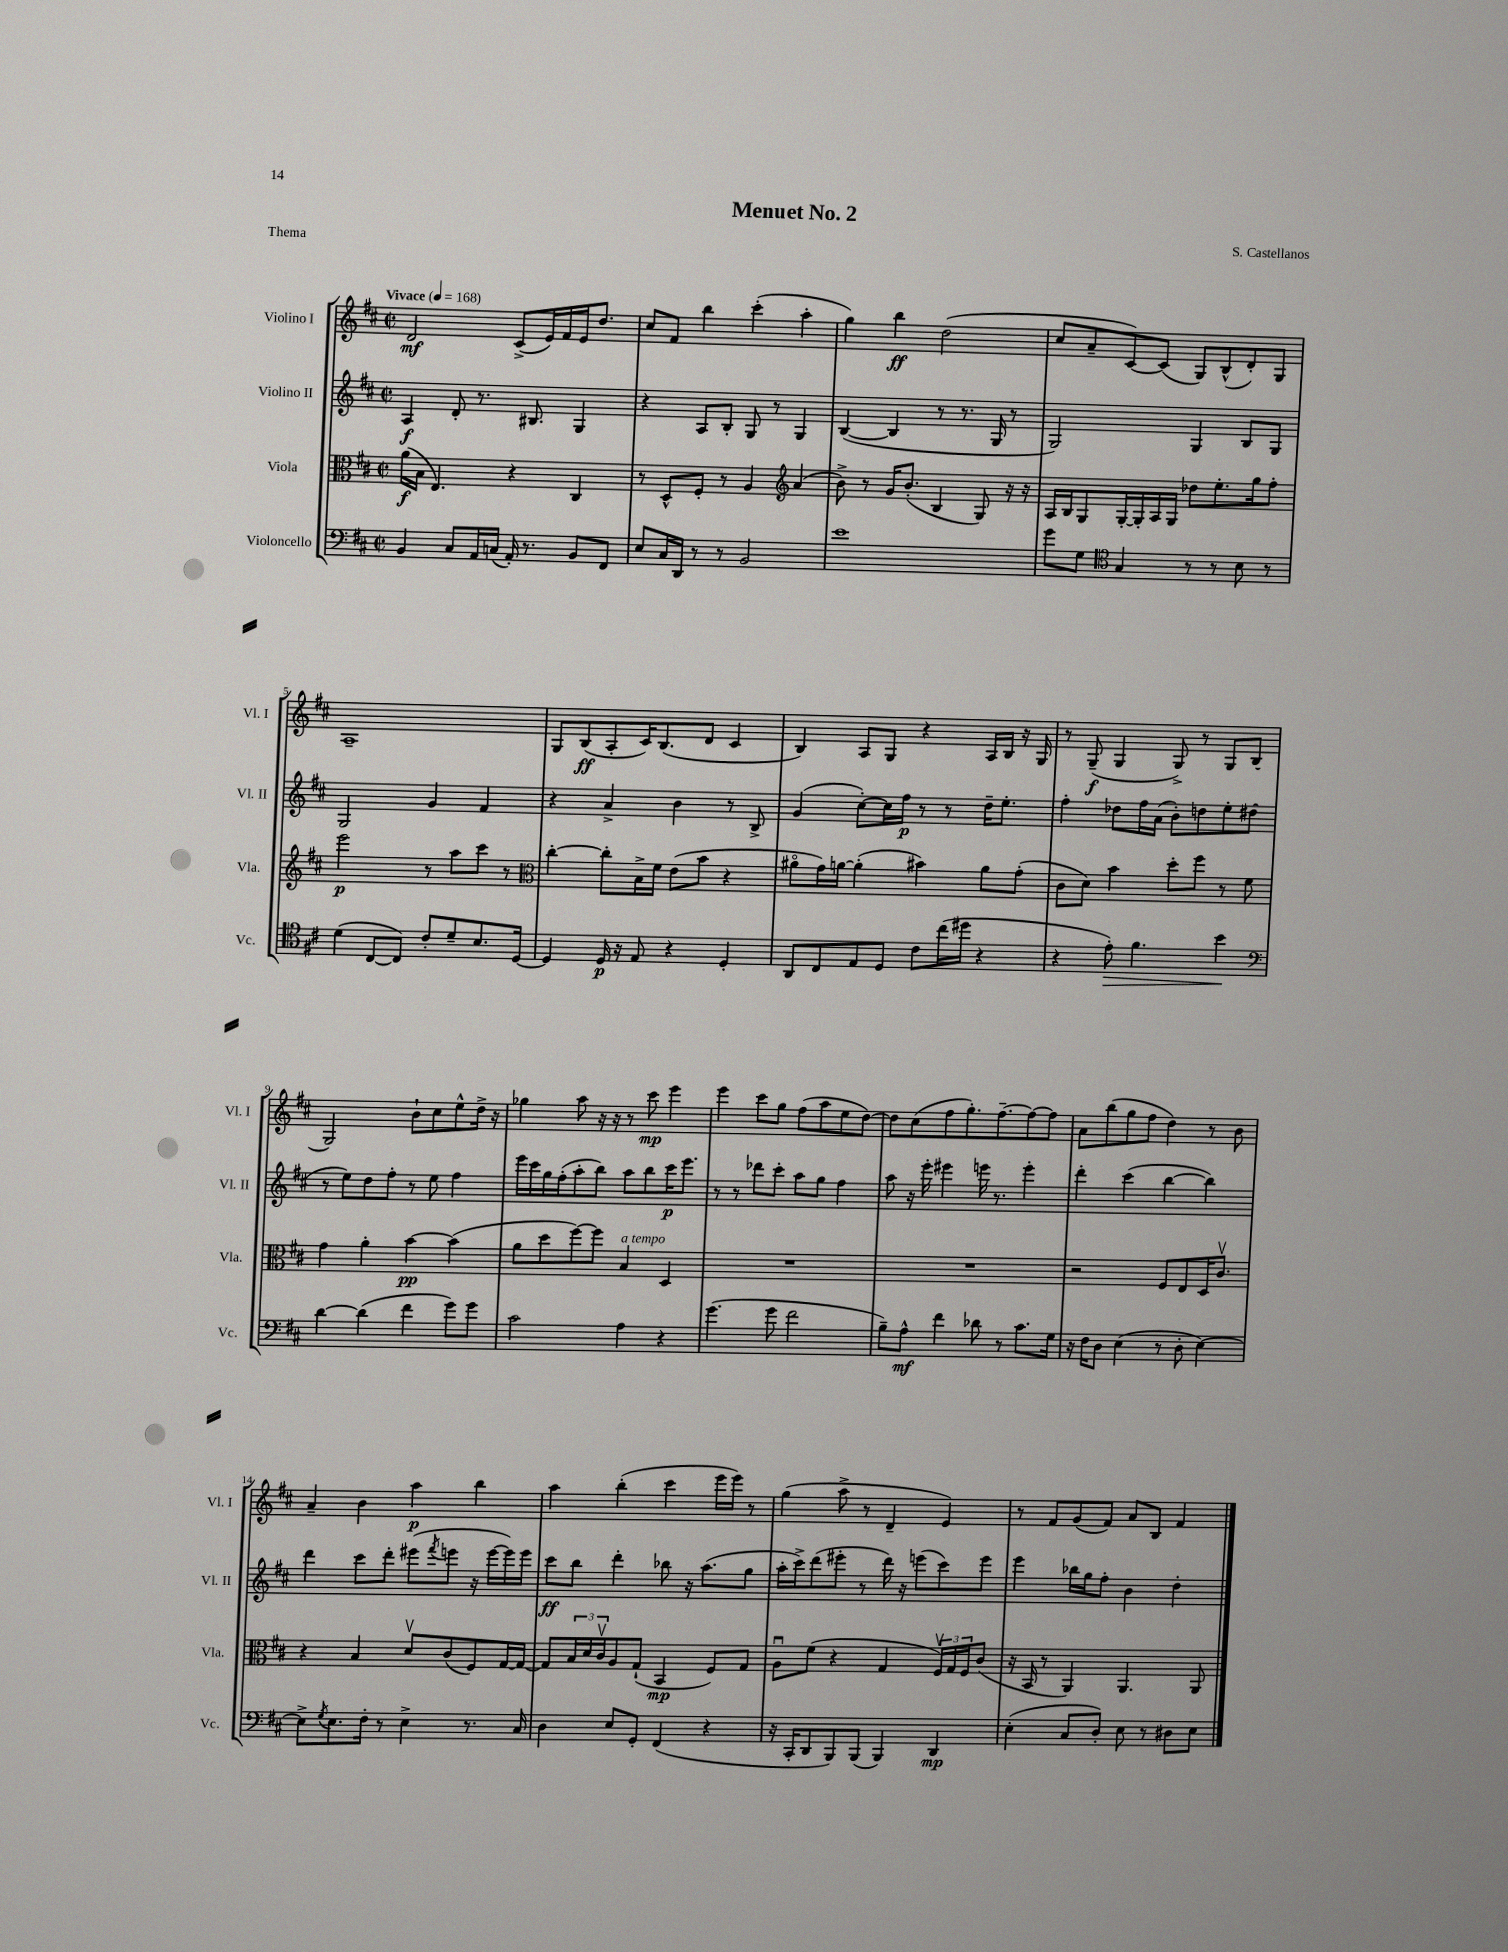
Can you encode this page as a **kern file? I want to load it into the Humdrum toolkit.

**kern	**kern	**kern	**kern
*staff4	*staff3	*staff2	*staff1
*clefF4	*clefC3	*clefG2	*clefG2
*k[f#c#]	*k[f#c#]	*k[f#c#]	*k[f#c#]
*M2/2	*M2/2	*M2/2	*M2/2
*met(c|)	*met(c|)	*met(c|)	*met(c|)
*MM168	*MM168	*MM168	*MM168
4BB	(16a	4A	2d
.	16B	.	.
.	4.E)	.	.
8C#	.	8d'	.
16AA	.	8.r	.
(16C	.	.	.
16AA')	4r	.	(8c#^
8.r	.	8.B#	.
.	.	.	16e)
.	.	.	16f#
8BB	4C#	4G	16e
.	.	.	8.dd
8FF#	.	.	.
=	=	=	=
8E	8r	4r	8cc#
16C#	8D^^	.	8f#
16DD	.	.	.
8r	8F#'	8A	4bb
8r	8r	8B'	.
2BB	4A	8G	(4ccc#'
.	.	8r	.
*	*clefG2	*	*
.	(4a	4G	4aa'
=	=	=	=
1e	8b^)	([4B	4gg)
.	8r	.	.
.	16g	4B]	4bb
.	(8.b'	.	.
.	4B	8r	(2dd
.	.	8.r	.
.	8G)	.	.
.	.	16G	.
.	16r	8r	.
.	16r	.	.
=	=	=	=
8g	16A	2G)	8cc#
.	16B	.	.
8G	8G	.	8a~
*clefC4	*	*	*
4G	[16G'	.	[8c#)
.	16G']	.	.
.	16A	.	(8c#]
.	16G	.	.
8r	8dd-	4G	8G)
8r	8.ee'	.	(8B^^
8B	.	8B	8d')
.	16gg	.	.
8r	8ff#'	8G	8G
=	=	=	=
(4d	2eee	2G	1A~
[8C#	.	.	.
8C#])	.	.	.
8c#'	8r	4g	.
8d~	8aa	.	.
8.B	8ccc#	4f#	.
.	8r	.	.
[16D	.	.	.
=	=	=	=
*	*clefC3	*	*
4D]	[4cc#'	4r	8G
.	.	.	(8B
16D	8cc#']	4a^	8A'
16r	.	.	.
8E	16B^	.	16c#)
.	16f#	.	(8.B
4r	(8e	4b	.
.	8b	.	8d
4D'	4r	8r	4c#
.	.	8B^	.
=	=	=	=
8AA	8a#o	(4g	4B)
8C#	16g)	.	.
.	[16a	.	.
8E	(4a']	[8cc#')	8A
8D	.	16cc#]	8G
.	.	16ff#	.
8c#	4b#)	8r	4r
(16cc#	.	8r	.
16dd#	.	.	.
4r	8a	16dd~	16A
.	.	8.ee'	16B
.	(8g'	.	16r
.	.	.	16G
=	=	=	=
4r	8c#	4ff#'	8r
.	8d)	.	(8G~
8e')	4b	8dd-	4G
4.f#	.	16ff#	.
.	.	(16a	.
.	8dd'	8b')	8G^)
.	8ff#	8dd	8r
4b	8r	8ee'	8G
.	8f#	(8dd#	(8B
=	=	=	=
*clefF4	*	*	*
[4d	4g	8r	2G)
.	.	8ee)	.
(4d]	4a'	8dd	.
.	.	8ff#'	.
4f#	[4b	8r	8b`
.	.	8ee	8cc#
8g)	(4b]	4ff#	8ee^^
8g	.	.	16dd^
.	.	.	16r
=	=	=	=
2c#	8a	16eee	4gg-
.	.	16ccc#	.
.	8dd	16gg	.
.	.	(16ff#'	.
.	[8ff#)	8aa'	8aa
.	8ff#]	8bb)	16r
.	.	.	16r
4A	4B	8aa	8r
.	.	8bb	8ccc#
4r	4D	16ccc#	4eee
.	.	8.eee	.
=	=	=	=
(4.g	1r	8r	4eee
.	.	8r	.
.	.	8ddd-	8ccc#
8g	.	8ccc#'	8gg
2f#	.	8aa	(8ff#
.	.	8gg	8aa
.	.	4ff#	8ee
.	.	.	[8dd)
=	=	=	=
8B~)	1r	8aa	8dd]
8A^^	.	16r	(8cc#
.	.	16eee'	.
4f#	.	4eee#	8ff#
.	.	.	8.gg')
8d-	.	16eee	.
.	.	8.r	[8.ff#~
8r	.	.	.
8.c#	.	4eee'	8ff#_
.	.	.	8ff#]
16G	.	.	.
=	=	=	=
16r	2r	4ddd'	8a
16F#	.	.	.
8D	.	.	(8bb
(4E	.	(4ccc#	8gg
.	.	.	8ff#
8r	8F#	[4bb	4dd)
8D'	8E	.	.
[4E)	16D	4bb])	8r
.	8.c#v	.	.
.	.	.	8b
=	=	=	=
8E^]	4r	4ddd	4a~
8qG	.	.	.
8.E	.	.	.
.	4B	8ccc#	4b
16F#'	.	.	.
8r	.	8ddd'	.
4E^	8dv	(8eee#	4aa
.	.	8qfff#	.
.	(8c#	8eee	.
8.r	8F#)	16r	4bb
.	.	[16eee	.
.	[16G	16eee])	.
16C#	16G_	16eee	.
=	=	=	=
4D	8G]	8ccc#	4aa
.	24B	8bb	.
.	24d	.	.
.	24c#v	.	.
8E	8A	4ddd'	(4bb'
8GG'	(8G`	.	.
(4FF#	4BB	8bb-	4ccc#
.	.	16r	.
.	.	(8.aa	.
4r	8F#)	.	16eee
.	.	.	16eee)
.	8G	8gg	8r
=	=	=	=
16r	8Au	16aa'	(4gg
16CC#'	.	16ccc#^)	.
8DD	(8f#	(8ddd	.
8BBB)	4r	8eee#'	8aa^
(8BBB	.	8r	8r
4BBB)	4G	16ddd)	4d~
.	.	16r	.
.	.	(8eee	.
4DD	24F#v)	8ccc#)	4e)
.	24G	.	.
.	24F#	.	.
.	(8c#	8eee	.
=	=	=	=
(4E'	16r	4eee	8r
.	16BB	.	.
.	8r	.	8f#
8C#	4AA)	16bb-	(8g
.	.	16gg	.
8D')	.	8ff#'	8f#)
8E	4.AA	4b	8a
8r	.	.	8B
8D#	.	4dd'	4f#
8E	8AA	.	.
==	==	==	==
*-	*-	*-	*-
